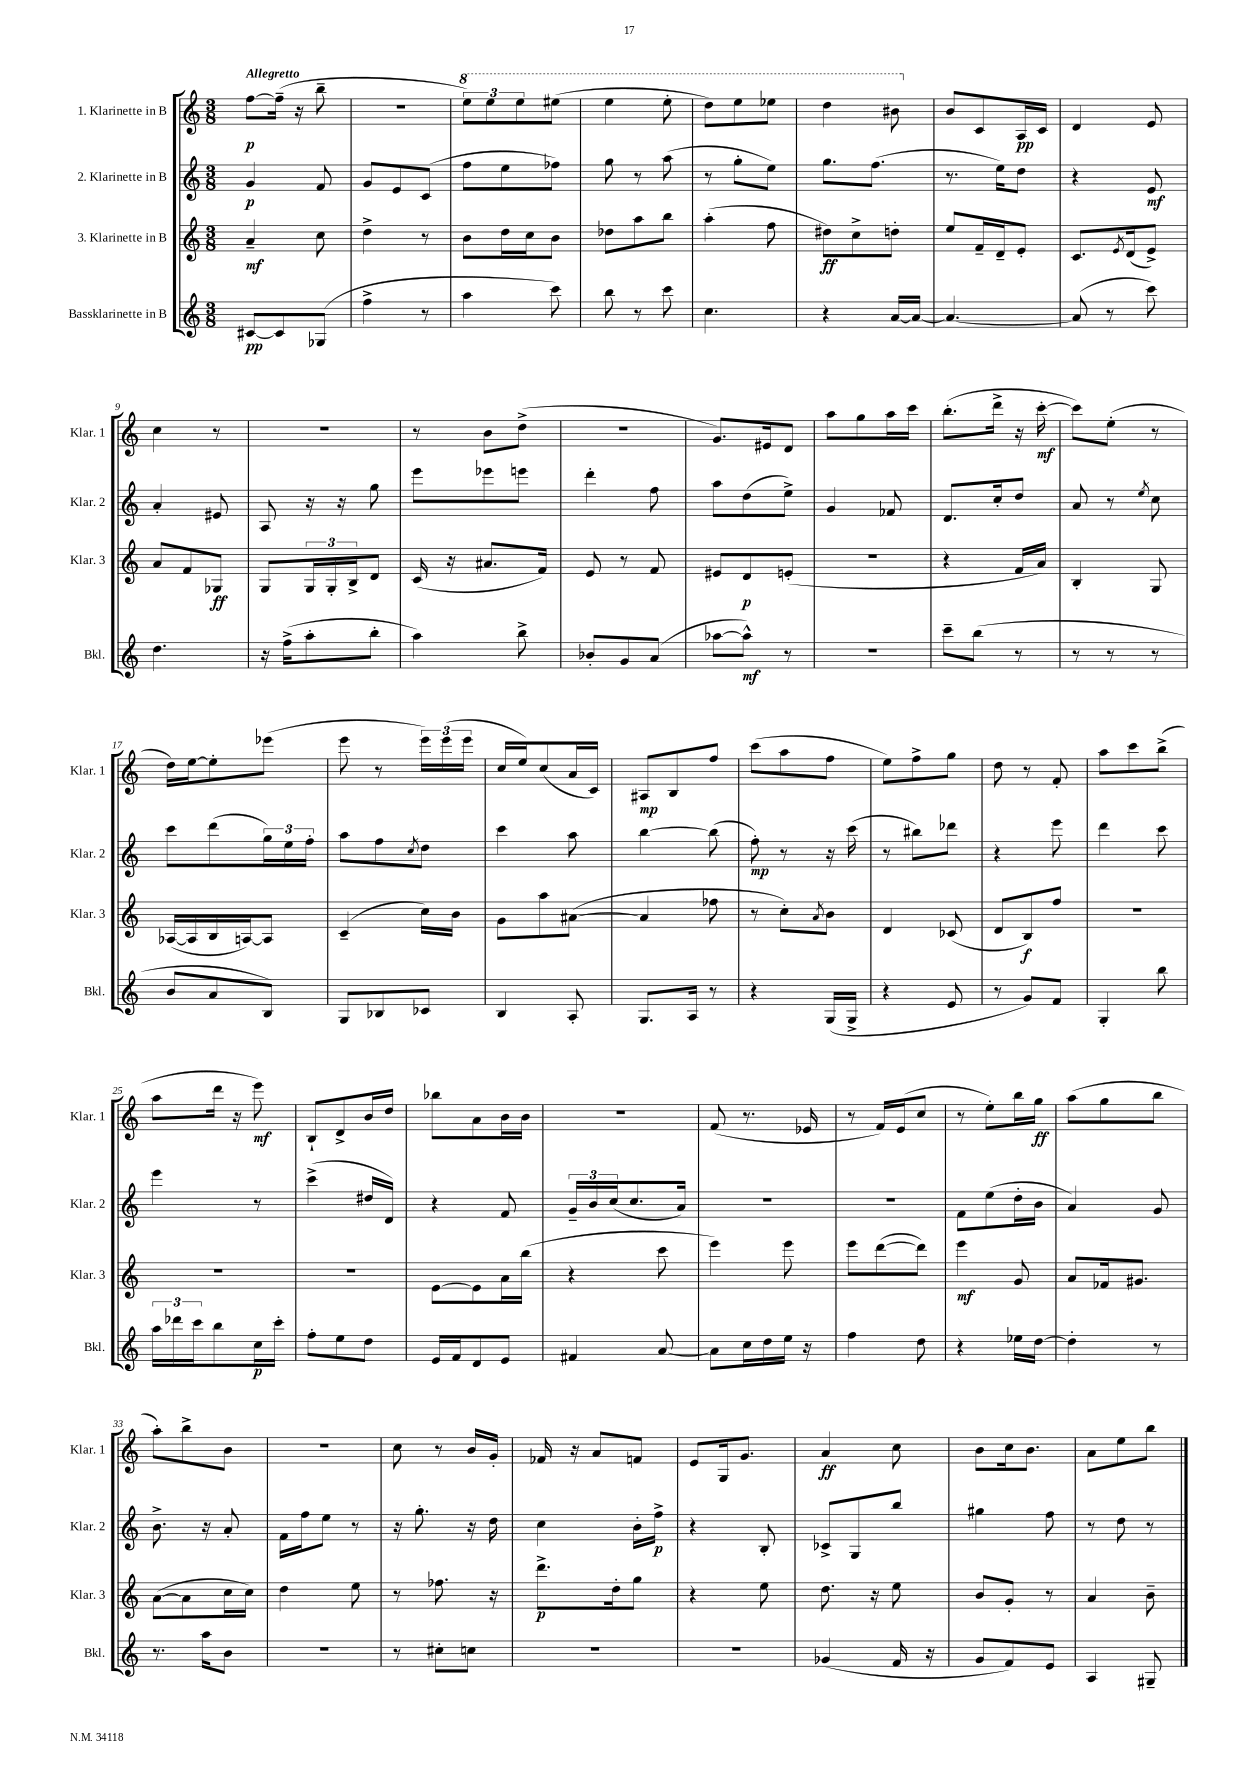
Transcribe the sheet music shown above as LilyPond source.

<<
\new StaffGroup <<
\new Staff = "s0" \with { instrumentName = "1. Klarinette in B" shortInstrumentName = "Klar. 1" } {
    \clef treble \key c \major \numericTimeSignature \time 3/8 \tempo "Allegretto"
    f''8~\p f''16--( r16 b''8-- |
    R4. |
    \tuplet 3/2 { \ottava #1 e'''8) e'''8 e'''8 } eis'''8( |
    e'''4 e'''8-. |
    d'''8) e'''8 ees'''8 |
    d'''4 bis''8 \ottava #0 |
    b'8 c'8 a16\pp c'16 |
    d'4 e'8 |
    c''4 r8 |
    R4. |
    r8 b'8 d''8->( |
    R4. |
    g'8.) eis'16 d'8 |
    a''8 g''8 a''16 c'''16 |
    b''8.-.( d'''16-> r16 c'''16~-.\mf |
    c'''8) e''8-.( r8 |
    d''16) e''16~ e''8-. ees'''8( |
    e'''8 r8 \tuplet 3/2 { e'''16) e'''16( e'''16 } |
    c''16 e''16) c''8( a'16 c'16) |
    ais8\mp b8 f''8 |
    c'''8( a''8 f''8 |
    e''8) f''8-> g''8 |
    d''8 r8 f'8-. |
    a''8 c'''8 b''8->( |
    a''8 d'''16 r16 e'''8\mf) |
    b8-! d'8-> b'16 d''16 |
    bes''8 a'8 b'16 b'16 |
    R4. |
    f'8( r8. ees'16 |
    r8 f'16) e'16( c''8 |
    r8 e''8-.) b''16 g''16\ff |
    a''8( g''8 b''8 |
    a''8-.) b''8-> b'8 |
    R4. |
    c''8 r8 b'16 g'16-. |
    fes'16 r16 a'8 f'8 |
    e'8 g16 g'8. |
    a'4\ff c''8 |
    b'8 c''16 b'8. |
    a'8 e''8 b''8 \bar "|." |
}
\new Staff = "s1" \with { instrumentName = "2. Klarinette in B" shortInstrumentName = "Klar. 2" } {
    \clef treble \key c \major \numericTimeSignature \time 3/8
    g'4\p f'8 |
    g'8 e'8 c'8( |
    f''8 e''8 fes''8) |
    g''8 r8 a''8( |
    r8 g''8-. e''8) |
    g''8. f''8.( |
    r8. e''16) d''8 |
    r4 e'8\mf |
    a'4-. eis'8 |
    a8 r16 r16 g''8 |
    e'''8 ees'''8 e'''8 |
    d'''4-. f''8 |
    a''8 d''8( e''8->) |
    g'4 fes'8 |
    d'8. c''16-. d''8 |
    a'8 r8 \acciaccatura { e''8 } c''8 |
    c'''8 d'''8( \tuplet 3/2 { g''16) e''16 f''16-. } |
    a''8 f''8 \acciaccatura { c''8 } d''8 |
    c'''4 a''8 |
    b''4~ b''8( |
    f''8-.\mp) r8 r16 c'''16( |
    r8 bis''8) des'''8 |
    r4 e'''8 |
    d'''4 c'''8 |
    e'''4 r8 |
    c'''4->( dis''16 d'16) |
    r4 f'8 |
    \tuplet 3/2 { g'16-- b'16 c''16( } c''8. a'16) |
    R4. |
    R4. |
    f'8 e''8( d''16-. b'16 |
    a'4) g'8 |
    b'8.-> r16 a'8-. |
    f'16 f''16 e''8 r8 |
    r16 g''8.-. r16 d''16 |
    c''4 b'16-. f''16->\p |
    r4 b8-. |
    ces'8-> g8 b''8 |
    gis''4 f''8 |
    r8 d''8 r8 \bar "|." |
}
\new Staff = "s2" \with { instrumentName = "3. Klarinette in B" shortInstrumentName = "Klar. 3" } {
    \clef treble \key c \major \numericTimeSignature \time 3/8
    a'4--\mf c''8 |
    d''4-> r8 |
    b'8 d''16 c''16 b'8 |
    des''8 a''8 b''8 |
    a''4-.( f''8 |
    dis''8\ff) c''8-> d''8-. |
    e''8 f'16-- d'16-- e'8-. |
    c'8. \acciaccatura { e'8 } d'16( e'8->) |
    a'8 f'8 ges8\ff |
    g8 \tuplet 3/2 { g16 g16-. b16-> } d'8 |
    c'16( r16 ais'8. f'16) |
    e'8 r8 f'8 |
    eis'8 d'8\p e'8-.( |
    R4. |
    r4 f'16 a'16) |
    b4-. g8 |
    aes16~( aes16 b16 a16~) a8 |
    c'4--( c''16) b'16 |
    g'8 a''8 ais'8~( |
    ais'4 fes''8 |
    r8 c''8-.) \acciaccatura { a'8 } b'8 |
    d'4 ces'8( |
    d'8 b8\f) f''8 |
    R4. |
    R4. |
    R4. |
    e'8~ e'8 a'16 b''16( |
    r4 c'''8 |
    e'''4) e'''8 |
    e'''8 d'''8~( d'''8) |
    e'''4\mf g'8 |
    a'8 fes'16 gis'8. |
    a'8~( a'8 c''16 c''16) |
    d''4 e''8 |
    r8 fes''8. r16 |
    d'''8.->\p d''16-. g''8 |
    r4 e''8 |
    d''8. r16 e''8 |
    b'8 g'8-. r8 |
    a'4 b'8-- \bar "|." |
}
\new Staff = "s3" \with { instrumentName = "Bassklarinette in B" shortInstrumentName = "Bkl." } {
    \clef treble \key c \major \numericTimeSignature \time 3/8
    cis'8~\pp cis'8 ges8( |
    f''4-> r8 |
    a''4 c'''8) |
    b''8 r8 c'''8 |
    c''4. |
    r4 a'16~ a'16~ |
    a'4.~ |
    a'8( r8 c'''8) |
    d''4. |
    r16 f''16->( a''8-. b''8-. |
    a''4) b''8-> |
    bes'8-. g'8 a'8( |
    aes''8~ aes''8-^\mf) r8 |
    R4. |
    c'''8-- b''8( r8 |
    r8 r8 r8 |
    b'8 a'8 b8) |
    g8 bes8 ces'8 |
    b4 a8-. |
    g8. a16 r8 |
    r4 g16( g16-> |
    r4 e'8 |
    r8 g'8) f'8 |
    g4-. b''8 |
    \tuplet 3/2 { a''16 des'''16 c'''16 } b''8 c''16\p c'''16-. |
    f''8-. e''8 d''8 |
    e'16 f'16 d'8 e'8 |
    fis'4 a'8~ |
    a'8 c''16 d''16 e''16 r16 |
    f''4 d''8 |
    r4 ees''16 d''16~ |
    d''4-. r8 |
    r8. a''16 b'8 |
    R4. |
    r8 cis''8-. c''8 |
    R4. |
    R4. |
    ges'4( f'16 r16 |
    g'8 f'8) e'8 |
    a4 gis8-- \bar "|." |
}
>>
>>
